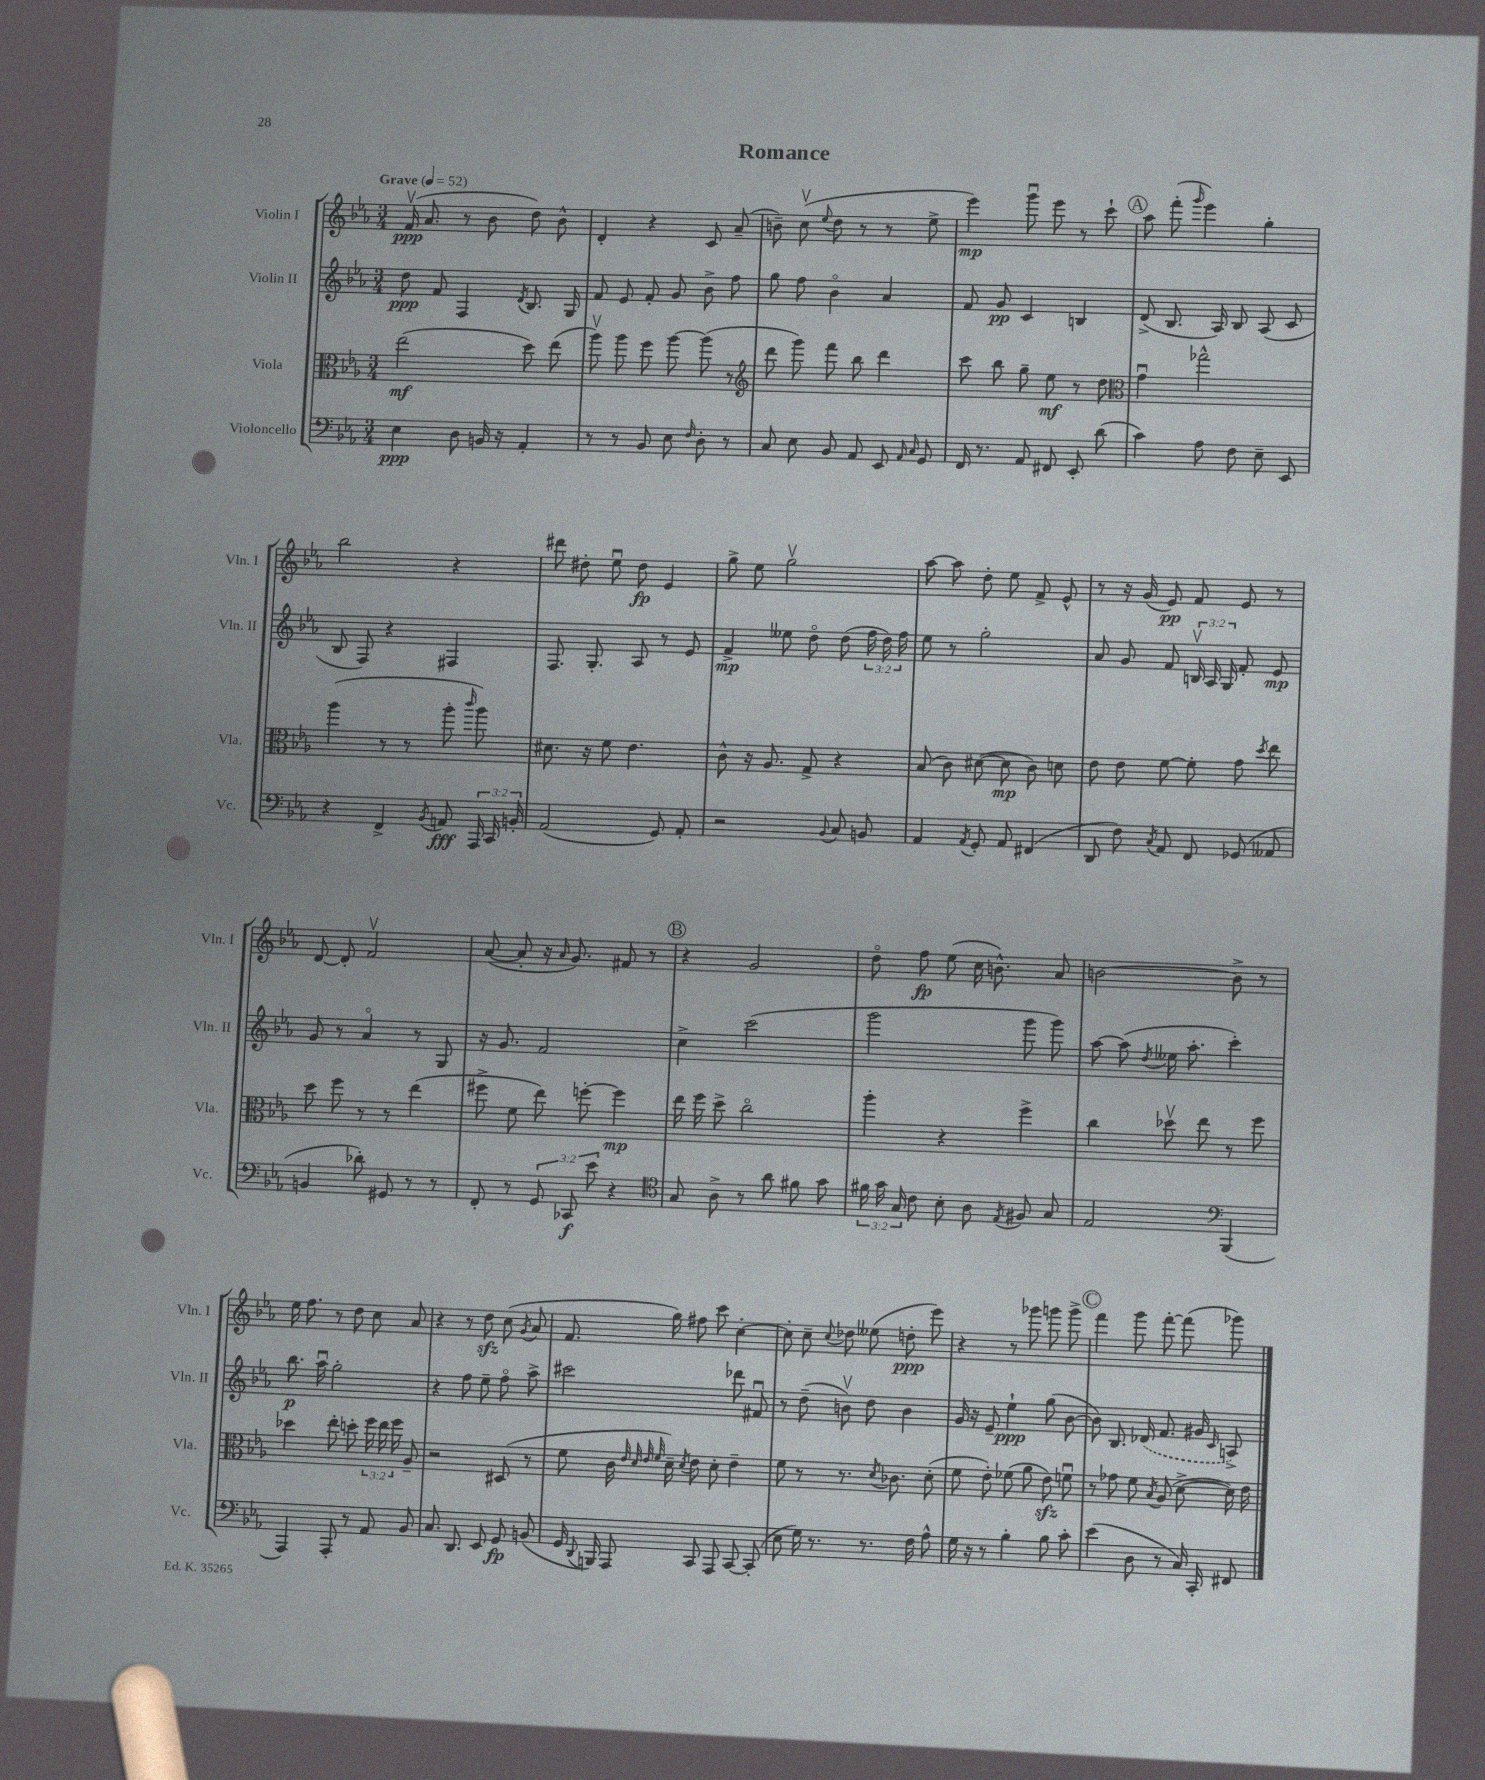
\header { title = "Romance" }
<<
\new StaffGroup <<
\new Staff = "s0" \with { instrumentName = "Violin I" shortInstrumentName = "Vln. I" } {
    \clef treble \key ees \major \numericTimeSignature \time 3/4 \tempo "Grave" 4 = 52
    \autoBeamOff f'16\upbow\ppp( aes'8. r8 bes'8 d''8) bes'8-^ |
    d'4-. r4 c'8 aes'8--( |
    b'8--) c''8\upbow( \appoggiatura { ees''8 } d''8 r8 r8 ees''8-> |
    ees'''4\mp) g'''8\downbow ees'''8 r8 c'''8-! |
    \mark \markup { \circle "A" } aes''8 f'''8-.( \grace { g'''16 } ees'''4) g''4-. |
    bes''2 r4 |
    dis'''8 dis''8-. ees''8\downbow dis''8\fp ees'4 |
    g''8-> ees''8 g''2\upbow |
    aes''8~ aes''8 d''8-. ees''8 f'8-> ees'8-^ |
    r8 r16 g'16( ees'8\pp) f'8 ees'8 r8 |
    d'8~ d'8-. f'2\upbow |
    aes'8~( aes'8-. r16 \grace { aes'16 } g'8.) fis'8 r8 |
    \mark \markup { \circle "B" } r4 g'2 |
    d''8\flageolet f''8\fp ees''8( c''16 b'8.-^) aes'8 |
    b'2~ b'8-> r8 |
    ees''16 f''8. r8 d''8 c''8 aes'8 |
    r4 r8 d''8\sfz c''8( \acciaccatura { g'8 } aes'8 |
    f'8. g''16) fis''8 c'''8 c''4~-. |
    c''8-. c''8-- \appoggiatura { c''8 } des''8 eeses''8( d''8-.\ppp ees'''8) |
    r4 r8 ges'''8 g'''8 g'''8-> |
    \mark \markup { \circle "C" } f'''4 g'''8 f'''8~-. f'''8( ges'''8) \bar "|." |
}
\new Staff = "s1" \with { instrumentName = "Violin II" shortInstrumentName = "Vln. II" } {
    \clef treble \key ees \major \numericTimeSignature \time 3/4 \override Staff.TupletNumber.text = #tuplet-number::calc-fraction-text
    \autoBeamOff d''8\ppp f'8 f4 \acciaccatura { d'8 } bes8. g16 |
    f'8 ees'8 f'8-. g'8 bes'8-> f''8 |
    g''8 f''8 bes'4\flageolet aes'4 |
    f'8 g'8\pp c'4 b4 |
    \mark \markup { \circle "A" } d'8->( bes8. aes16) bes8 aes8( c'8 |
    bes8 f8) r4 fis4 |
    f8. g8.-. aes8 r8 ees'8 |
    f'4->\mp eeses''8 d''8\flageolet d''8( \tuplet 3/2 { f''16 d''16) f''16 } |
    ees''8 r8 g''2-. |
    aes'8 g'8 f'8 \tuplet 3/2 { b16\upbow aes16 g16 } f'8-. ees'8\mp |
    g'8 r8 aes'4\flageolet r8 g8 |
    r16 g'8. f'2 |
    \mark \markup { \circle "B" } c''4-> c'''2( |
    g'''2 g'''8 g'''8) |
    aes''8~ aes''8( \acciaccatura { d''8 } eeses''16 aes''8.-. c'''4-.) |
    bes''8.\p aes''16\downbow g''2-. |
    r4 f''8 ees''8-- f''8\flageolet aes''8-> |
    cis'''2 des'''8 fis'8\downbow |
    r8 d''8--( b'8\upbow) d''8 b'4 |
    g'16 r16 ees'8-- ees''4-!\ppp g''8( bes'8~ |
    \mark \markup { \circle "C" } bes'8) bes8. \once \slurDashed des'16( f'8. gis'16 \grace { c'16 } a8->) \bar "|." |
}
\new Staff = "s2" \with { instrumentName = "Viola" shortInstrumentName = "Vla." } {
    \clef alto \key ees \major \numericTimeSignature \time 3/4 \override Staff.TupletNumber.text = #tuplet-number::calc-fraction-text
    \autoBeamOff ees''2\mf( d''8) ees''8( |
    aes''8\upbow) aes''8 f''8 aes''8~ aes''8( r8 |
    \clef treble d'''8 g'''8) f'''8 bes''8 d'''4 |
    c'''8 bes''8 g''8-- ees''8\mf r8 d''8 |
    \mark \markup { \circle "A" } \clef alto g'4\downbow ges''2-^ |
    aes''4( r8 r8 aes''8-. \grace { c'''16 } aes''8) |
    dis'8. r16 f'8 ees'4. |
    c'8-^ r16 aes8. g8-> r4 |
    bes8( c'8) dis'8~( dis'8\mp c'8) d'8 |
    ees'8 ees'8 f'8~ f'8-. g'8 \acciaccatura { d''8 } ees''8 |
    d''8 f''8 r8 r8 ees''4( |
    fis''8-> f'8 ees''8) f''8~-. f''4\mp |
    \mark \markup { \circle "B" } ees''16 f''16 d''8-> c''2\flageolet |
    aes''4-. r4 f''4-> |
    c''4 des''8\upbow ees''8 r8 f''8 |
    des''4 ees''8-. d''8-. \tuplet 3/2 { f''16 ees''16 f''16 } aes8-- |
    r2 dis8( r8 |
    f'8 c'16 \grace { ees'32 d'32 ees'32 f'32 } d'16--) \acciaccatura { d'8 } ees'8 d'8-. ees'4-- |
    f'8 r8 r8. \acciaccatura { d'8 } ces'8. d'8-.( |
    f'8 ees'8-.) fes'8( aes'8 ees'8\sfz) f'8\downbow |
    \mark \markup { \circle "C" } r8 ges'8 f'8 \acciaccatura { bes8 } aes8( d'8~-> d'16) ees'16 \bar "|." |
}
\new Staff = "s3" \with { instrumentName = "Violoncello" shortInstrumentName = "Vc." } {
    \clef bass \key ees \major \numericTimeSignature \time 3/4 \override Staff.TupletNumber.text = #tuplet-number::calc-fraction-text
    \autoBeamOff ees4\ppp d8 b,16 r16 aes,4-. |
    r8 r8 bes,8 ees8 \grace { f16 } d8-. r8 |
    c8 ees8 bes,8 aes,8 ees,8 \grace { aes,16 c16 } g,8 |
    f,16 r8. aes,8 fis,8 ees,8-. d'8( |
    \mark \markup { \circle "A" } c'4) aes8 f8 ees8-- ees,8 |
    r4 f,4-> \acciaccatura { bes,8 } a,8\fff \tuplet 3/2 { aes,,16 c,16 b,16-. } |
    aes,2( g,8) aes,8-. |
    r2 \appoggiatura { bes,8 } c8 b,8 |
    aes,4 \acciaccatura { aes,8 } g,8-. aes,8 fis,4( |
    d,8 f8) \acciaccatura { c8 } aes,8 f,8 ges,8( aeses,8 |
    b,4 des'8-.) gis,8 r8 r8 |
    f,8-. r8 \tuplet 3/2 { g,8 ces,8\f ees'8 } r4 |
    \mark \markup { \circle "B" } \clef tenor g8 aes8-> r8 aes'8 fis'8 g'8 |
    \tuplet 3/2 { fis'16 g'16 g16 } c'8 bes8-. aes8 \acciaccatura { ees8 } fis8 g8 |
    ees2 \clef bass bes,,4( |
    aes,,4) aes,,8-. r8 aes,8 bes,8 |
    c8. d,8. ees,8 g,8\fp b,8( |
    g,16 \appoggiatura { d,8 } b,,16) aes,,8 c,8 aes,,8 c,8~ c,8-.( |
    ees8 g16) r8. r8. f16 aes8-^ |
    g16 r16 r8 bes4-. bes8 c'8-. |
    \mark \markup { \circle "C" } ees'4( d8 r8 c16) c,16-. fis,8 \bar "|." |
}
>>
>>
\layout { \context { \Score \remove "Bar_number_engraver" } }
